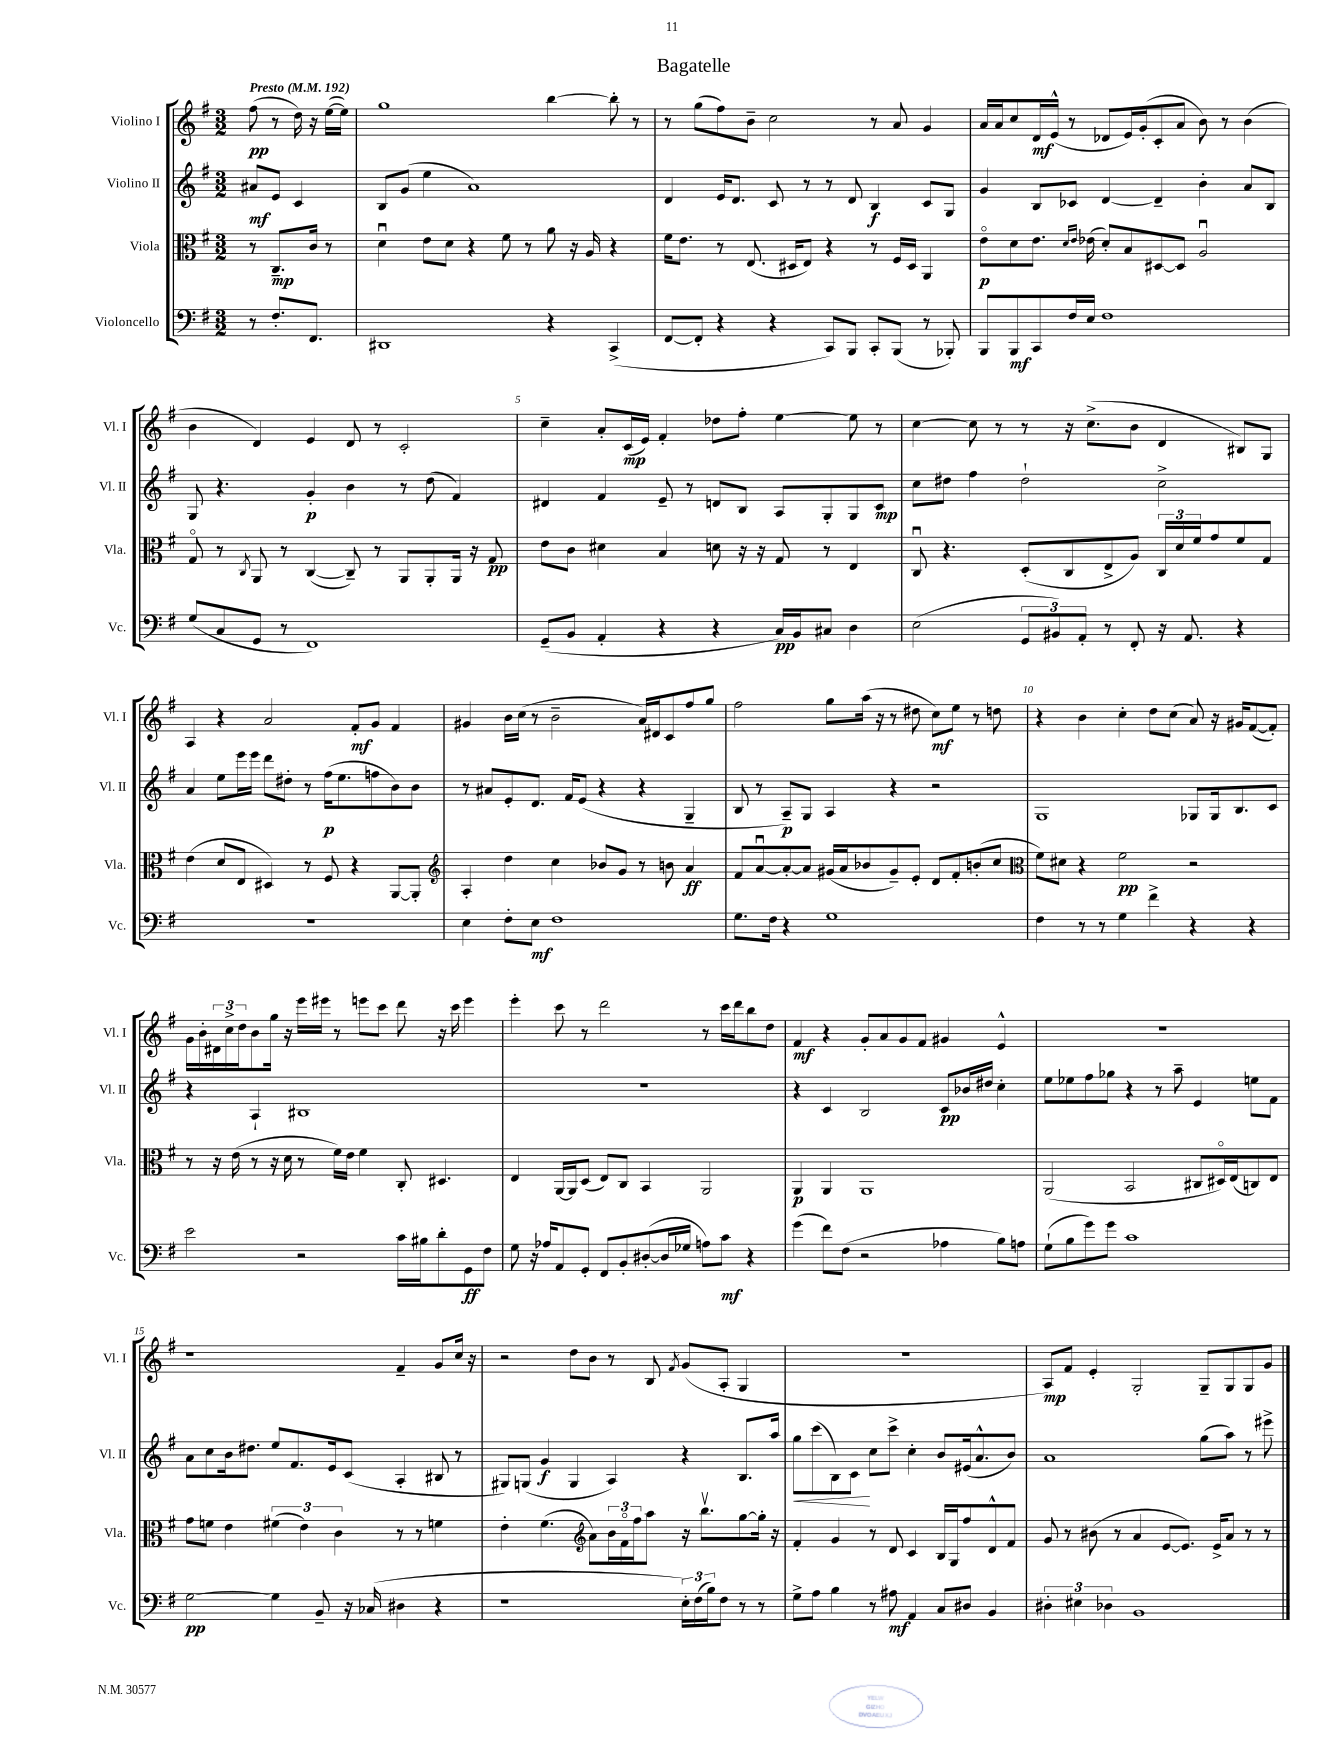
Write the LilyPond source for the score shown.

\header { title = "Bagatelle" }
<<
\new StaffGroup <<
\new Staff = "s0" \with { instrumentName = "Violino I" shortInstrumentName = "Vl. I" } {
    \clef treble \key g \major \numericTimeSignature \time 3/2 \partial 2 \tempo "Presto" 4 = 192
    fis''8\pp( r8 d''16) r16 e''16~( e''16) |
    g''1 b''4~ b''8-. r8 |
    r8 g''8( fis''8) b'8-- c''2 r8 a'8 g'4 |
    a'16 a'16 c''8 d'16\mf e'16-^( r8 des'8 e'16) g'16-.( c'8-. a'8 b'8) r8 b'4( |
    b'4 d'4) e'4 d'8 r8 c'2-. |
    c''4-- a'8-. c'16\mp( e'16) fis'4-. des''8 fis''8-. e''4~ e''8 r8 |
    c''4~ c''8 r8 r8 r16 c''8.->( b'8 d'4 bis8) g8 |
    a4 r4 a'2 fis'8-.\mf g'8 fis'4 |
    gis'4 b'16 c''16( r8 b'2-- a'16) dis'16 c'8 fis''8 g''8 |
    fis''2 g''8 a''16( r16 r8 dis''8 c''8\mf) e''8 r8 d''8 |
    r4 b'4 c''4-. d''8 c''8( a'8) r16 gis'16 fis'8~( fis'8-.) |
    g'16 b'16-. \tuplet 3/2 { dis'16 c''16-> d''16 } b'8 g''16 r16 e'''16 eis'''16 r8 e'''8 c'''8 d'''8 r16 c'''16 e'''4 |
    e'''4-. c'''8 r8 d'''2 r8 c'''16 d'''16 b''8 d''8 |
    fis'4\mf r4 g'8-. a'8 g'8 fis'8 gis'4 e'4-^ |
    R1. |
    r1 fis'4-- g'8 c''16 r16 |
    r2 d''8 b'8 r8 b8 \acciaccatura { fis'8 } g'8( a8-. g4 |
    R1. |
    a8\mp) fis'8 e'4-. g2-. g8-- g8 g8 g'8 \bar "|." |
}
\new Staff = "s1" \with { instrumentName = "Violino II" shortInstrumentName = "Vl. II" } {
    \clef treble \key g \major \numericTimeSignature \time 3/2 \partial 2
    ais'8\mf e'8 c'4 |
    b8 g'8( e''4 a'1) |
    d'4 e'16 d'8. c'8 r8 r8 d'8 b4\f c'8 g8 |
    g'4 b8 ces'8 d'4~ d'4-- b'4-. a'8 b8 |
    g8 r4. g'4-.\p b'4 r8 d''8( fis'4) |
    dis'4 fis'4 e'8-- r8 d'8 b8 a8 g8-. g8 c'8\mp |
    c''8 dis''8 fis''4 dis''2-! c''2-> |
    a'4 e''8 e'''16 e'''16 d'''8 dis''8-. r8 fis''16\p( e''8. f''8 b'8) b'8 |
    r8 ais'8 e'8-. d'8. fis'16 e'8( r4 r4 g4-- |
    b8 r8 a8--\p) g8 a4 r4 r2 |
    g1 ges8 ges16 b8. c'8 |
    r4 a4-! bis1 |
    R1. |
    r4 c'4 b2 c'8\pp bes'16 dis''16 c''4-. |
    e''8 ees''8 fis''8 ges''8 r4 r8 a''8-- e'4 e''8 fis'8 |
    a'8 c''8 b'16 dis''8. e''8 fis'8. e'16 c'8( a4-. bis8 r8 |
    gis8) g8( g'4\f g4 a4) r4 b8. a''16 |
    g''8\< c'''8( b8) c'8\! c''8 c'''8-> c''4-. b'8 eis'16( a'8.-^ b'8) |
    a'1 g''8( a''8) r8 eis'''8-> \bar "|." |
}
\new Staff = "s2" \with { instrumentName = "Viola" shortInstrumentName = "Vla." } {
    \clef alto \key g \major \numericTimeSignature \time 3/2 \partial 2
    r8 c8.--\mp c'16 r8 |
    d'4\downbow e'8 d'8 r4 fis'8 r8 a'8 r16 a16 r4 |
    fis'16 e'8. r8 e8.( dis16 e8) r4 r8 fis16 dis16 a,4 |
    e'8\flageolet\p d'8 e'8. \grace { d'16 e'16 } ees'16( d'8-.) b8 dis8~ dis8 a2\downbow |
    g8\flageolet r8 \acciaccatura { c8 } a,8 r8 c4~( c8--) r8 a,8 a,8-. a,16 r16 g8\pp |
    e'8 c'8 dis'4 b4 d'8 r16 r16 g8 r8 e4 |
    c8\downbow r4. d8-.( c8 e8-> a8) \tuplet 3/2 { c16 d'16 fis'16 } g'8 fis'8 g8 |
    e'4( d'8 e8 dis4) r8 fis8 r4 a,8~ a,8-. |
    \clef treble a4-. d''4 c''4 bes'8 g'8 r8 b'8 a'4\ff |
    fis'8 a'8~\downbow a'8~-. a'8 gis'16( a'16 bes'8 gis'8--) e'8-. d'8 fis'8-. b'8-.( c''8 |
    \clef alto fis'8) dis'8 r4 fis'2\pp r2 |
    r8 r16 e'16( r8 r16 d'16 r8 fis'16) e'16 fis'4 c8-. dis4. |
    e4 a,16~ a,16 d8( e8) c8 b,4 a,2 |
    a,4\p a,4 a,1 |
    a,2( b,2 cis8 dis16\flageolet) e16( c8) e8 |
    g'8 f'8 e'4 \tuplet 3/2 { fis'4( e'4) c'4 } r8 r8 f'4 |
    e'4-. fis'4.( \clef treble a'8) \tuplet 3/2 { b'16 fis'16\flageolet fis''16 } a''8 r16 b''8.\upbow g''8~ g''16-. r16 |
    fis'4-. g'4 r8 d'8 c'4 b16 g16 fis''8 d'8-^ fis'8 |
    g'8 r8 bis'8( r8 a'4 e'8~ e'8.) e'16-> a'8 r8 r8 \bar "|." |
}
\new Staff = "s3" \with { instrumentName = "Violoncello" shortInstrumentName = "Vc." } {
    \clef bass \key g \major \numericTimeSignature \time 3/2 \partial 2
    r8 fis8.-. fis,8. |
    dis,1 r4 c,4->( |
    fis,8~ fis,8-. r4 r4 c,8) b,,8 c,8-. b,,8( r8 bes,,8-.) |
    b,,8 b,,8\mf c,8 fis16 e16 fis1 |
    g8( c8 g,8 r8 fis,1) |
    g,8--( b,8 a,4-. r4 r4 c16\pp) b,16 cis8 d4 |
    e2( \tuplet 3/2 { g,8 bis,8) a,8-. } r8 fis,8-. r16 a,8. r4 |
    R1. |
    e4 fis8-. e8\mf fis1 |
    g8. fis16 r4 g1 |
    fis4 r8 r8 g4 fis'4-> r4 r4 |
    e'2 r2 c'16 bis16 d'8-. g,8\ff fis8 |
    g8 r16 aes16 a,8 g,8-. fis,8 b,8-. dis8~-.( dis16 ges16 a8) c'8\mf r4 |
    g'4( fis'8) fis8( r2 aes4 b8) a8 |
    g8-!( b8 g'8) g'8 c'1 |
    g2~\pp g4 b,8-- r16 ces16( dis4 r4 |
    r1 \tuplet 3/2 { e16-.) fis16( b16) } fis8 r8 r8 |
    g8-> a8 b4 r8 ais8\mf a,4 c8 dis8 b,4 |
    \tuplet 3/2 { dis4-. eis4 des4 } b,1 \bar "|." |
}
>>
>>
\layout { \context { \Score \override BarNumber.break-visibility = ##(#f #t #t) barNumberVisibility = #(every-nth-bar-number-visible 5) } }
